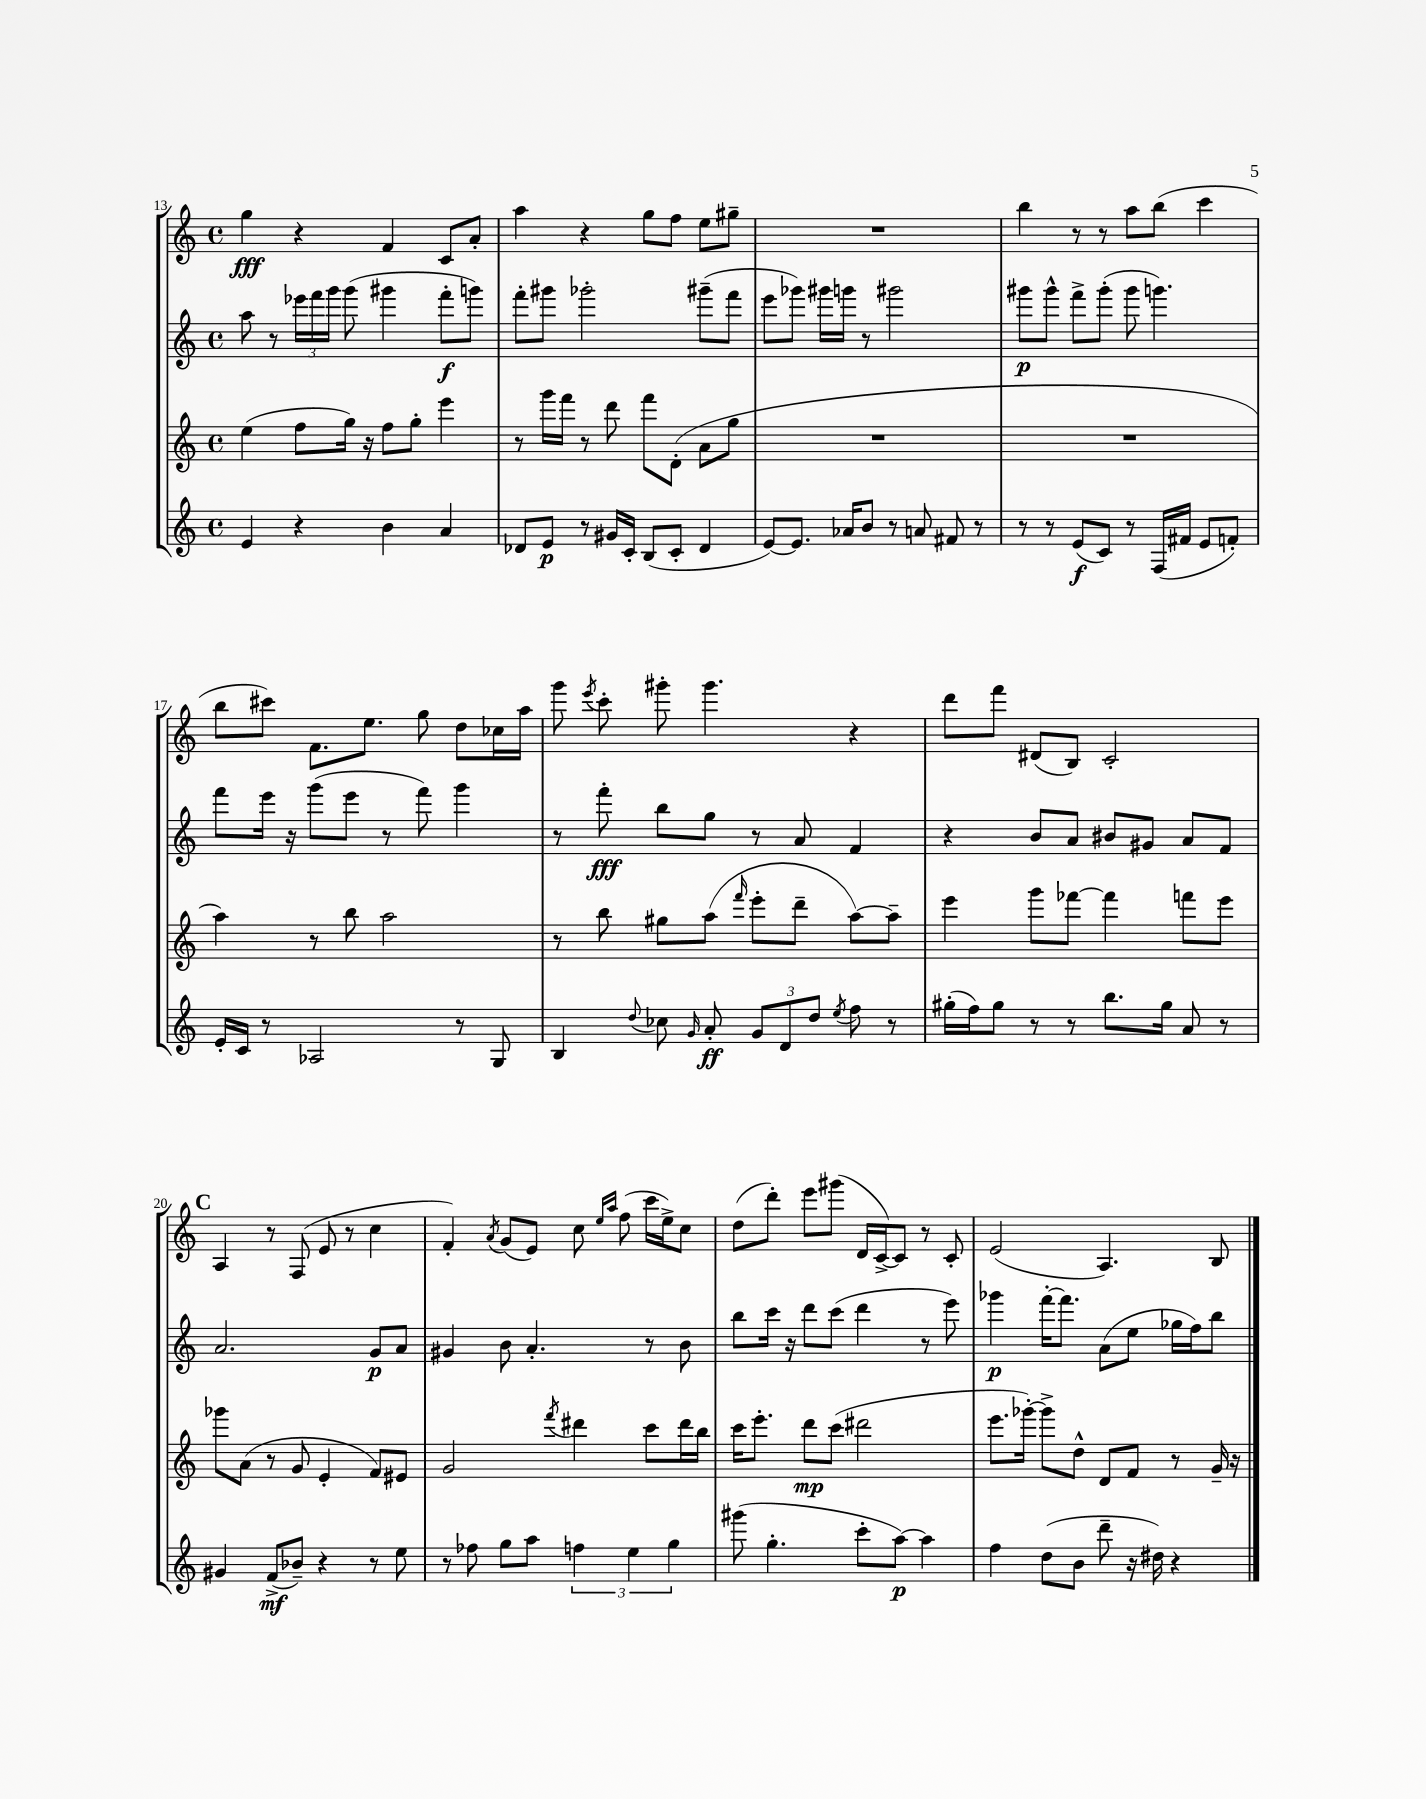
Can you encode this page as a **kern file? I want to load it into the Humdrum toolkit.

**kern	**kern	**kern	**kern
*staff4	*staff3	*staff2	*staff1
*clefG2	*clefG2	*clefG2	*clefG2
*k[]	*k[]	*k[]	*k[]
*M4/4	*M4/4	*M4/4	*M4/4
*met(c)	*met(c)	*met(c)	*met(c)
4e/	(4ee\	8aa\	4gg\
.	.	8r	.
4r	8ff\L	24eee-\LL	4r
.	.	24fff\	.
.	.	24ggg\JJ	.
.	16gg\Jk)	(8ggg\	.
.	16r	.	.
4b\	8ff\L	4ggg#\	4f/
.	8gg'\J	.	.
4a/	4eee\	8fff'\L	8c/L
.	.	8ggg\J)	8a'/J
=	=	=	=
8d-/L	8r	8fff'\L	4aa\
8e/J	16ggg\LL	8ggg#\J	.
.	16fff\JJ	.	.
8r	8r	2ggg-'\	4r
16g#/LL	8ddd\	.	.
16c'/JJ	.	.	.
(8B/L	8fff\L	.	8gg\L
8c'/J	(8d'\J	.	8ff\J
4d-/	8a\L	(8ggg#~\L	8ee\L
.	8gg\J	8fff\J	8gg#~\J
=	=	=	=
[8e/L)	1r	8eee\L	1r
8.e/]J	.	8ggg-\J)	.
.	.	16ggg#\LL	.
16a-/LK	.	16ggg\JJ	.
8b/J	.	8r	.
8r	.	2ggg#\	.
8a/	.	.	.
8f#/	.	.	.
8r	.	.	.
=	=	=	=
8r	1r	8ggg#\L	4bb\
8r	.	8ggg#^^\J	.
(8e/L	.	8fff^\L	8r
8c/J)	.	(8ggg#'\J	8r
8r	.	8ggg#\	8aa\L
(16F/LL	.	4.ggg\)	(8bb\J
16f#/JJ	.	.	.
8e/L	.	.	4ccc\
8f'/J)	.	.	.
=	=	=	=
16e'/LL	4aa\)	8fff\L	8bb\L
16c/JJ	.	.	.
8r	.	16eee\Jk	8ccc#\J)
.	.	16r	.
2A-/	8r	(8ggg\L	8.f\L
.	8bb\	8eee\J	.
.	.	.	8.ee\J
.	2aa\	8r	.
.	.	8fff\)	8gg\
8r	.	4ggg\	8dd\L
8G/	.	.	16cc-\L
.	.	.	16aa\JJ
=	=	=	=
4B/	8r	8r	8ggg\
.	.	.	8qeee/
.	8bb\	8fff'\	8ccc'\
8qqdd/	.	.	.
8cc-\	8gg#\L	8bb\L	8ggg#'\
16qqg/	.	.	.
8a'/	(8aa\J	8gg\J	4.ggg#\
.	16qqfff/	.	.
12g/L	8eee'\L	8r	.
12d/	.	.	.
.	8ddd~\J	8a/	.
12dd/J	.	.	.
8qee/	.	.	.
8ff\	[8aa\L)	4f/	4r
8r	8aa~\]J	.	.
=	=	=	=
(16gg#'\LL	4eee\	4r	8ddd\L
16ff\J)	.	.	.
8gg#\J	.	.	8fff\J
8r	8ggg\L	8b/L	(8d#/L
8r	[8fff-\J	8a/J	8B/J)
8.bb\L	4fff-\]	8b#/L	2c'/
.	.	8g#/J	.
16gg#\Jk	.	.	.
8a/	8fff\L	8a/L	.
8r	8eee\J	8f/J	.
=	=	=	=
4g#/	8ggg-\L	2.a/	4A/
.	(8a\J	.	.
(8f^/L	8r	.	8r
8b-~/J)	8g/	.	(8F/
4r	4e'/	.	8e/
.	.	.	8r
8r	8f/L)	8g/L	4cc\
8ee\	8e#/J	8a/J	.
=	=	=	=
8r	2g/	4g#/	4f'/)
8ff-\	.	.	.
.	.	.	8qa/
8gg\L	.	8b\	(8g/L
8aa\J	.	4.a'/	8e/J)
.	8qfff/	.	.
6ff\	4ddd#\	.	8cc\
.	.	.	16qqee/LL
.	.	.	16qqaa/JJ
.	.	.	(8ff\
6ee\	.	.	.
.	8ccc\L	8r	16ccc\LL
.	.	.	16ee^\J)
6gg\	.	.	.
.	16ddd#\L	8b\	8cc\J
.	16bb\JJ	.	.
=	=	=	=
(8ggg#\	16ccc\LK	8bb\L	(8dd\L
.	8.eee'\J	.	.
4.gg'\	.	16ccc\Jk	8ddd'\J)
.	.	16r	.
.	8ddd\L	8ddd\L	8eee\L
.	(8ccc\J	(8ccc\J	(8ggg#\J
8ccc'\L	2ddd#\	4ddd\	16d/LL
.	.	.	[16c^/J)
[8aa\J)	.	.	8c/]J
4aa\]	.	8r	8r
.	.	8eee\)	8c'/
=	=	=	=
4ff\	8.eee\L	4ggg-\	(2e/
.	[16ggg-'\Jk)	.	.
(8dd\L	8ggg-^\]L	[16fff'\LK	.
.	.	8.fff\]J	.
8b\J	8dd^^\J	.	.
8ddd~\	8d/L	(8a\L	4.A/)
16r	8f/J	8ee\J	.
16dd#\)	.	.	.
4r	8r	16gg-\LL	.
.	.	16ff\J)	.
.	16g~/	8bb\J	8B/
.	16r	.	.
==	==	==	==
*-	*-	*-	*-
